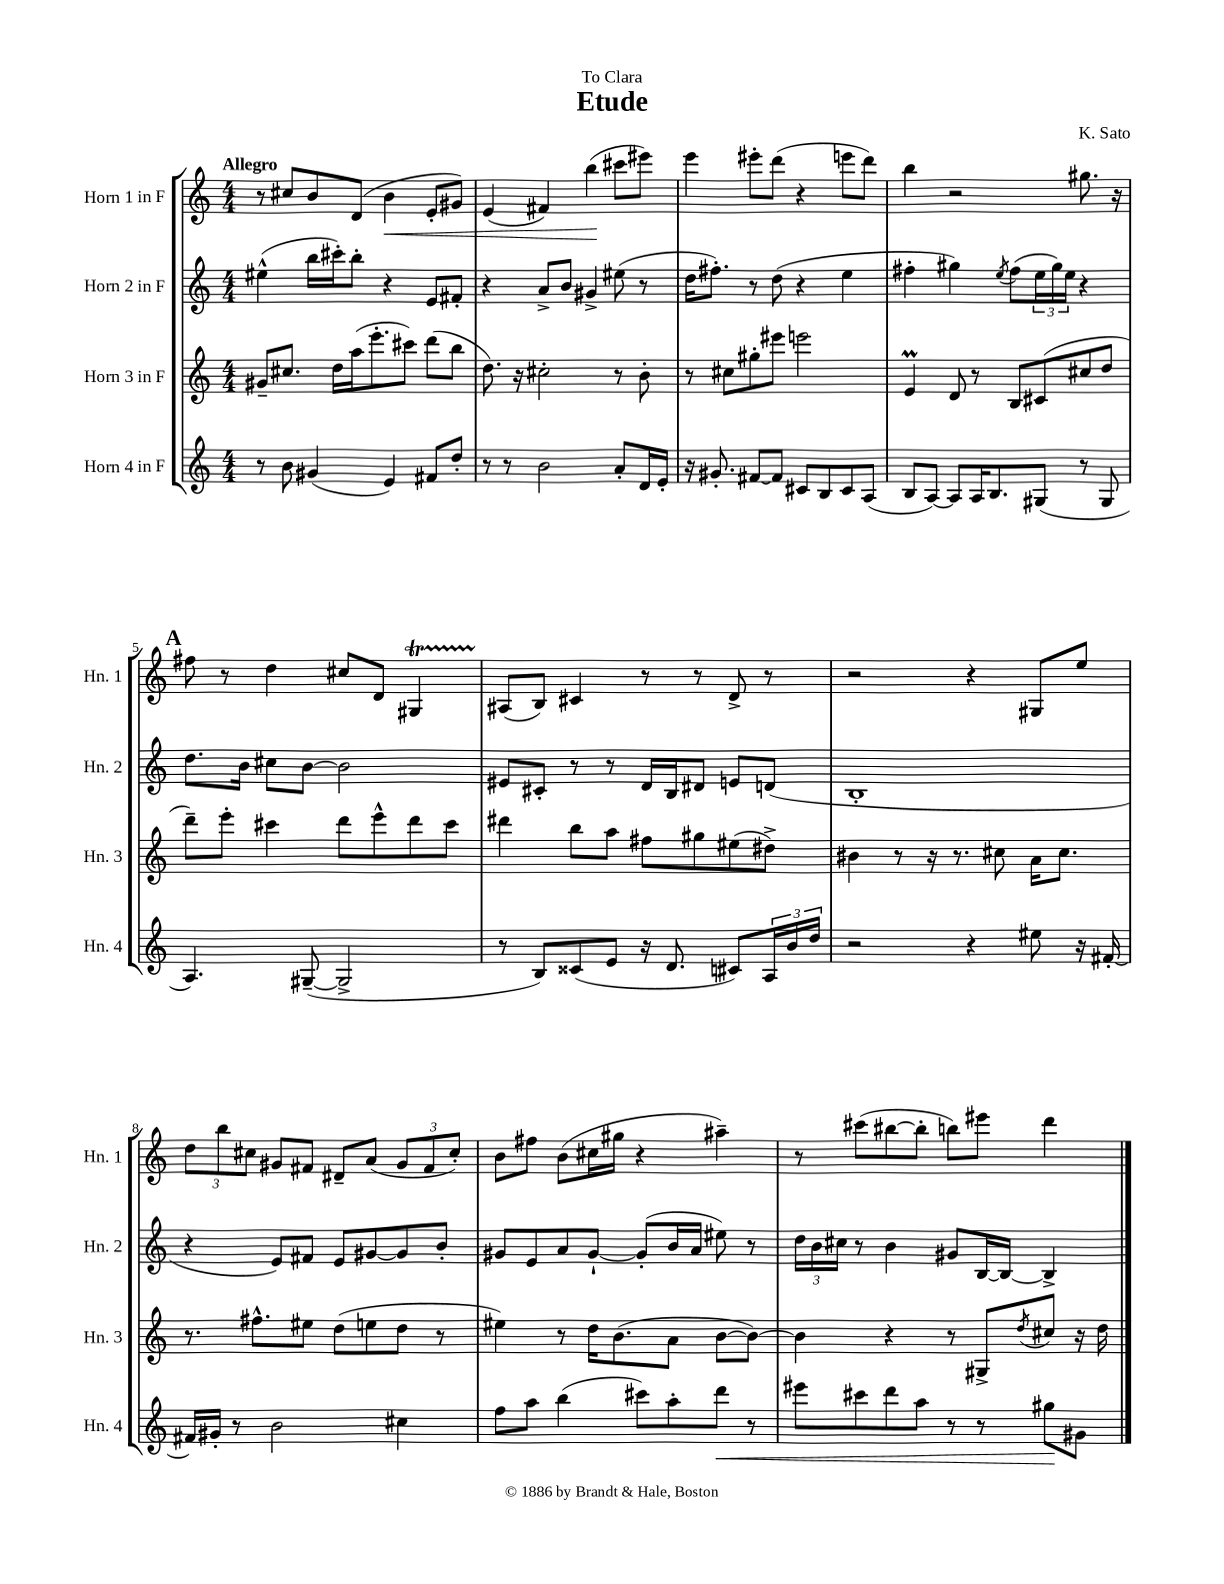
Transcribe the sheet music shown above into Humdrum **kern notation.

**kern	**kern	**kern	**kern
*staff4	*staff3	*staff2	*staff1
*clefG2	*clefG2	*clefG2	*clefG2
*k[]	*k[]	*k[]	*k[]
*M4/4	*M4/4	*M4/4	*M4/4
8r	8g#~	(4ee#^^	8r
8b	8.cc#	.	8cc#
(4g#	.	16bb	8b
.	16dd	16ccc#')	.
.	(16aa	8bb'	(8d
.	8.eee'	.	.
4e)	.	4r	4b
.	8ccc#)	.	.
8f#	(8ddd	8e	8e'
8dd'	8bb	8f#'	8g#)
=	=	=	=
8r	8.dd)	4r	(4e
8r	.	.	.
.	16r	.	.
2b	2cc#'	8a^	4f#)
.	.	8b	.
.	.	4g#^	(4bb
8a'	8r	(8ee#	8ccc#
16d	8b'	8r	8eee#)
16e'	.	.	.
=	=	=	=
16r	8r	16dd	4eee
8.g#'	.	8.ff#')	.
.	8cc#	.	.
[8f#	8gg#'	8r	8eee#'
8f#]	8eee#	(8dd	(8ddd
8c#	2eee	4r	4r
8B	.	.	.
8c#	.	4ee	8eee
(8A	.	.	8ddd)
=	=	=	=
8B	4e	4ff#'	4bb
[8A)	.	.	.
8A]	8d	4gg#)	2r
16A	8r	.	.
8.B	.	.	.
.	.	8qee	.
.	8B	(8ff#	.
(8G#	(8c#	24ee	.
.	.	24gg#)	.
.	.	24ee	.
8r	8cc#	4r	8.gg#
8G#	8dd	.	.
.	.	.	16r
=	=	=	=
4.A)	8ddd~)	8.dd	8ff#
.	8eee'	.	8r
.	.	16b	.
.	4ccc#	8cc#	4dd
([8G#~	.	[8b	.
2G#^]	8ddd	2b]	8cc#
.	8eee^^	.	8d
.	8ddd	.	4G#
.	8ccc#	.	.
=	=	=	=
8r	4ddd#	8e#	(8A#
8B)	.	8c#'	8B)
(8c##	8bb	8r	4c#
8e	8aa	8r	.
16r	8ff#	16d	8r
8.d	.	16B	.
.	8gg#	8d#	8r
8c#)	(8ee#	8e	8d^
24A	8dd#^)	(8d	8r
24b	.	.	.
24dd	.	.	.
=	=	=	=
2r	4b#	1B'	2r
.	8r	.	.
.	16r	.	.
.	8.r	.	.
4r	.	.	4r
.	8cc#	.	.
8ee#	16a	.	8G#
.	8.cc#	.	.
16r	.	.	8ee
[16f#'	.	.	.
=	=	=	=
16f#]	8.r	4r	12dd
16g#'	.	.	.
.	.	.	12bb
8r	.	.	.
.	.	.	12cc#
.	8.ff#^^	.	.
2b	.	8e)	8g#
.	8ee#	8f#	8f#
.	(8dd	8e	8d#~
.	8ee	[8g#	(8a
4cc#	8dd	8g#]	12g#
.	.	.	12f#
.	8r	8b'	.
.	.	.	12cc#')
=	=	=	=
8ff	4ee#)	8g#	8b
8aa	.	8e	8ff#
(4bb	8r	8a	(8b
.	16dd	[8g#`	16cc#
.	(8.b	.	16gg#
8ccc#)	.	(8g#']	4r
8aa'	8a	16b	.
.	.	16a	.
8ddd	[8b	8ee#)	4aa#~)
8r	8b_)	8r	.
=	=	=	=
8eee#	4b]	24dd	8r
.	.	24b	.
.	.	24cc#	.
8ccc#	.	8r	(8ccc#
8ddd	4r	4b	[8bb#
8aa	.	.	8bb#']
8r	8r	8g#	8bb)
8r	8G#^	[16B	8eee#
.	.	16B_	.
.	8qdd	.	.
8gg#	8cc#	4B^]	4ddd
8g#	16r	.	.
.	16dd	.	.
==	==	==	==
*-	*-	*-	*-
